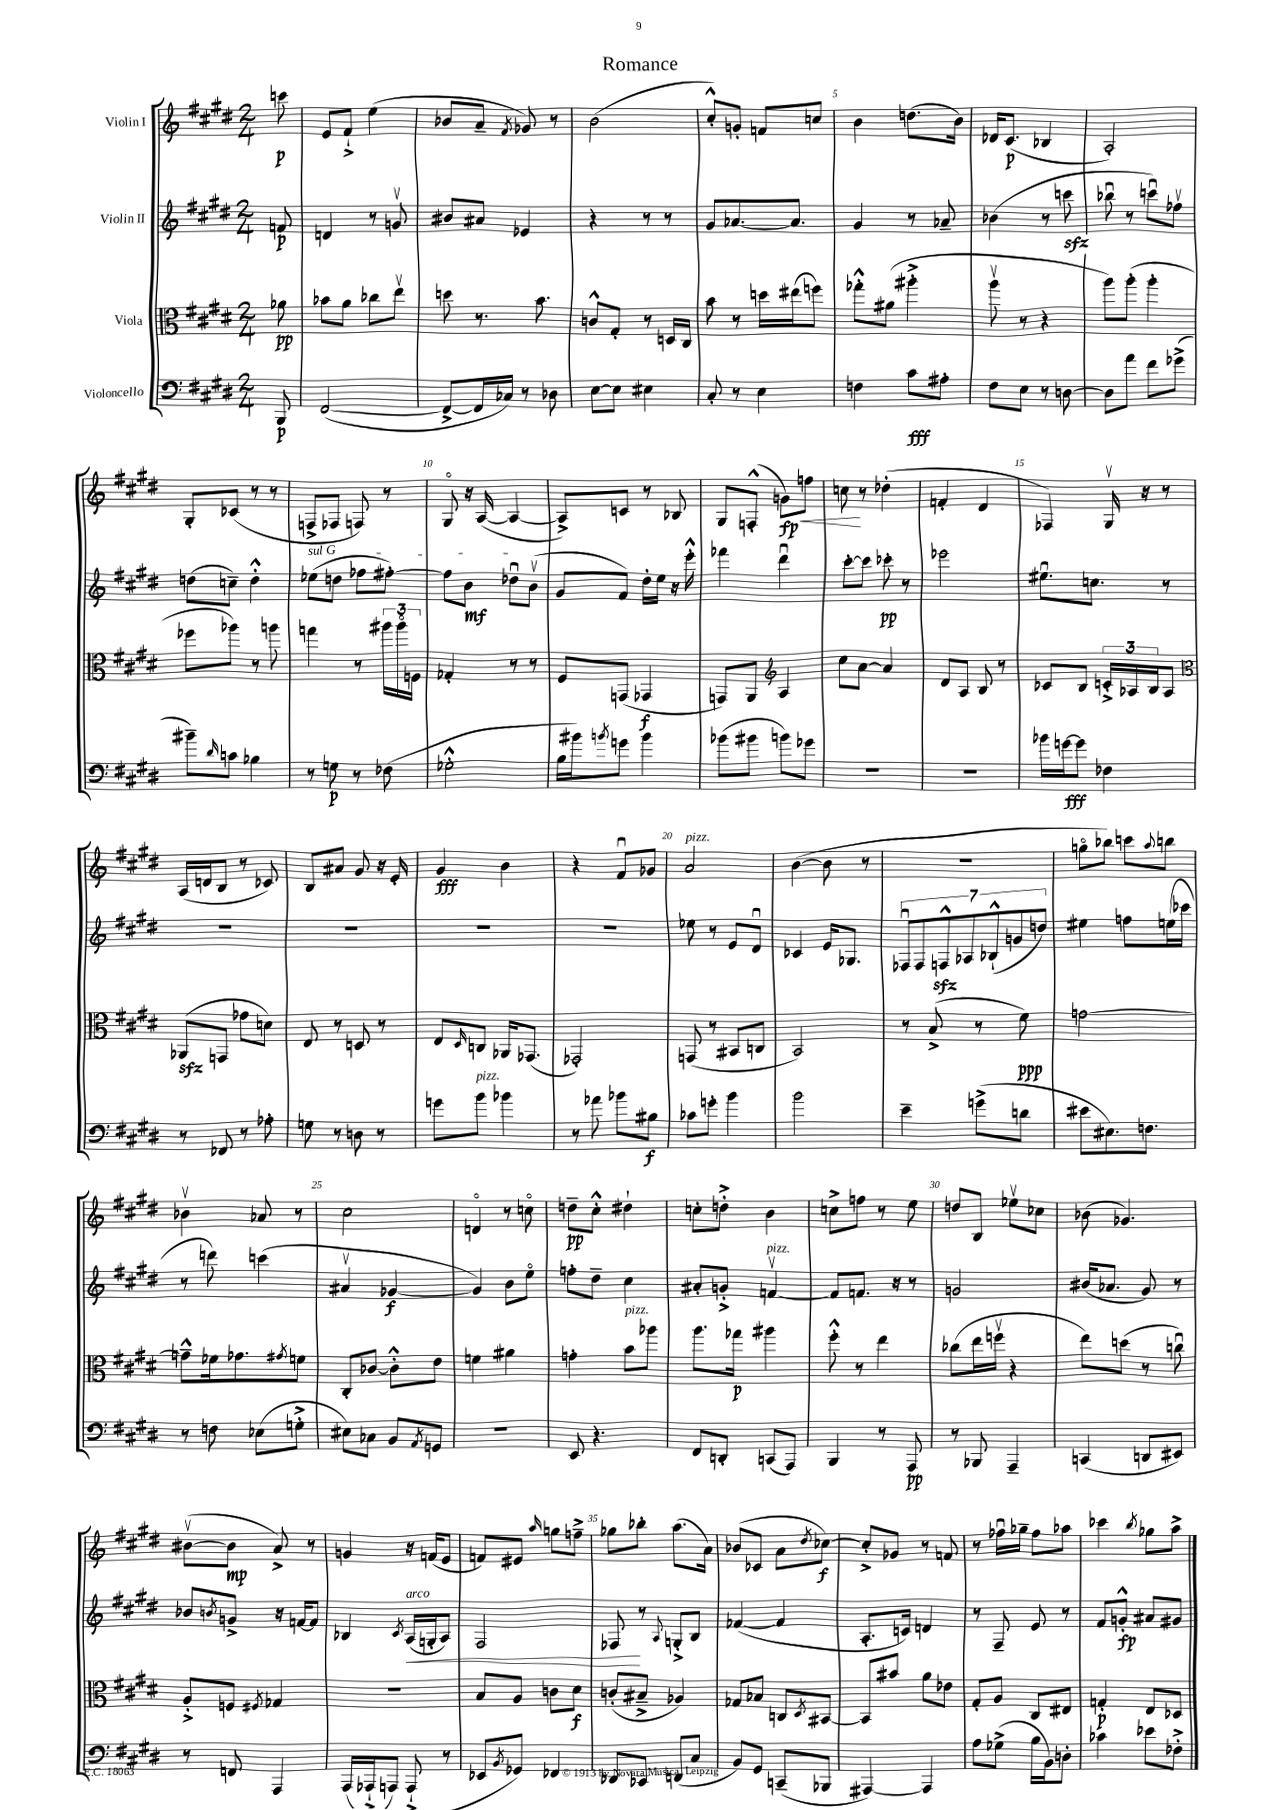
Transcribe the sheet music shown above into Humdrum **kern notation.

**kern	**kern	**kern	**kern
*staff4	*staff3	*staff2	*staff1
*clefF4	*clefC3	*clefG2	*clefG2
*k[f#c#g#d#]	*k[f#c#g#d#]	*k[f#c#g#d#]	*k[f#c#g#d#]
*M2/4	*M2/4	*M2/4	*M2/4
8BBB	8a-	8f	8ccc
=	=	=	=
([2FF#	8b-	4d	8e
.	8a	.	8f#`^
.	8cc-	8r	(4ee
.	8eev	8gv	.
=	=	=	=
8FF#^_	8dd	8b#	8b-
16FF#]	8.r	8a#	8a~
16C-)	.	.	.
.	.	.	8qf#
8r	.	4e-	8g-)
.	8.b	.	.
8D-	.	.	8r
=	=	=	=
[8E	8c^^	4r	(2b
8E]	8G#'	.	.
4E#	8r	8r	.
.	16D	8r	.
.	16C#	.	.
=	=	=	=
8C#'	8b	8g#	8cc#'^^)
8r	8r	[8.a-	8g'
4E	16dd	.	8f
.	(16ee#	8.a-]	.
.	8ff)	.	8cc
=	=	=	=
4F	8gg-'^^	4g#	4b
.	(8a#	.	.
8c#	4aa#'^	8r	(8.dd
8A#'	.	8a-~	.
.	.	.	16b)
=	=	=	=
8F#	8aav	(4b-	16d-
.	.	.	(8.c#
8E	8r	.	.
8r	4r	8r	4B-
[8D	.	8ccc	.
=	=	=	=
8D]	8aa)	8bb-u	2A')
8a	(8aa'	8r	.
8f#	4aa'	8cccu)	.
(8g-^	.	8ff-v	.
=	=	=	=
8b#~)	8ff-	(8dd	8G#'
16qqd#	.	.	.
8c	8aa-)	8cc~)	(8c-
4B-	8r	4dd'^^	8r
.	8aa	.	8r
=	=	=	=
8r	4gg	(8ee-	8F^
8G	.	8dd	8F-
8r	8r	8ff-	8F)
(8F-	24aa#	[8ff#')	8r
.	24aa#o	.	.
.	24F	.	.
=	=	=	=
2G-'^^	4G-'	8ff#]	8G#o
.	.	8b	16r
.	.	.	([16A
.	8r	8dd-u	4A_
.	8r	(8bv	.
=	=	=	=
16B	8F#	8g#	8A^])
16b#)	.	.	.
8qb	.	.	.
8g	(8GG	8f#)	8c
4b	4GG-	16dd#'	8r
.	.	16ee	.
.	.	16r	8B-
.	.	16eee'^^	.
=	=	=	=
(8b-	8GG)	4fff-	8G#
8b#	8AA	.	(8F'^^
*	*clefG2	*	*
8b)	4A	4ddd#u	8g)
8g-	.	.	8ff
=	=	=	=
2r	8cc#	[8ccc#'	8cc
.	[8a	8ccc#]	8r
.	4a]	8ccc-'	(4dd-'
.	.	8r	.
=	=	=	=
2r	8d#	2eee-	4f'
.	8A	.	.
.	8B	.	4d#
.	8r	.	.
=	=	=	=
16b-	8c-	8.ee#u	4F-)
[16g	.	.	.
8g]	8B	.	.
.	.	8.cc	.
4F-	24c'^	.	16G#v
.	24A-	.	.
.	.	.	16r
.	24B	.	.
.	8A-	8r	8r
=	=	=	=
*	*clefC3	*	*
8r	(8AA-	2r	(16A
.	.	.	16d
8FF-	8GG	.	8B
8r	8g-	.	8r
8A-'	8d)	.	8c-)
=	=	=	=
8G	8E	2r	8B
8r	8r	.	8a#
8D	8D	.	8g#
8r	8r	.	16r
.	.	.	16e'
=	=	=	=
8g	8E	2r	4g#
.	16qqD#	.	.
8b	8C	.	.
4b-	16AA-	.	4b
.	(8.GG-	.	.
=	=	=	=
8r	2GG-')	2r	4r
8a-	.	.	.
8b-	.	.	8f#u
8B#	.	.	8g-
=	=	=	=
8c-	(8GG	8ee-	2a
8g'	8r	8r	.
4b	8BB#	8e	.
.	8C	8d#u	.
=	=	=	=
2b	2BB)	4c-	([4b
.	.	16e	8b]
.	.	8.G-	.
.	.	.	8r
=	=	=	=
4e~	8r	14F-u	2r
.	.	14F-	.
.	(8B^	.	.
.	.	14F^^	.
.	.	14A-	.
(8g^	8r	.	.
.	.	(14B-`^^	.
.	.	14g	.
8d	8f#)	.	.
.	.	14dd)	.
=	=	=	=
8e#	[2g	4ee#	8ggo
8.E#)	.	.	8bb-)
.	.	8ff	8ccc
8.F	.	.	.
.	.	.	8qqaa
.	.	(16ee	8bb
.	.	16ccc-	.
=	=	=	=
8r	8g~^^]	8r	4b-v
8F	16f-	8ddd)	.
.	8.g-	.	.
(8E-	.	(4ccc	8a-
.	8qg#	.	.
8G'^	8f	.	8r
=	=	=	=
8E#)	8C#'	4a#v	2cc#
8C-	[8c-	.	.
8BB	8c-'^^]	[4g-	.
8qAA	.	.	.
8GG	8e	.	.
=	=	=	=
2r	4f	4g-])	4do
.	4a#	8b	8r
.	.	8eeo	8cco
=	=	=	=
8EE	4g'	8ff'	8dd~
4.r	.	8dd#~	8cc#'^^
.	8b	4cc#	4dd#`
.	8aa-	.	.
=	=	=	=
8FF#	8.aa	8a#'	8cc'
8DD'	.	8g'^	8dd'^
.	16gg-	.	.
(8CC	4aa#	[4fv	4b
8AAA)	.	.	.
=	=	=	=
4BBB	8ff#'^^	8f]	8cc^
.	8r	8.f	8ff
8r	4ee	.	8r
.	.	16r	.
8AAA	.	8r	8ee
=	=	=	=
8r	(8cc-	2g	8dd
8BBB-	16ee	.	8B
.	16ffv	.	.
4AAA~	4r	.	8ee-v
.	.	.	8cc-
=	=	=	=
(4CC	8ee)	(16b#	(8b-
.	.	8.a-	.
.	(8dd	.	4.g-)
8DD	8r	8g#)	.
8EE#)	8ccu)	8r	.
=	=	=	=
8r	8A'^	8b-	([8b#v
.	.	8qb	.
8FF	8F	8g^	8b#]
.	8qF#	.	.
4AAA	4G-	16r	8a^)
.	.	[16f	.
.	.	8f]	8r
=	=	=	=
(16AAA	2r	4B-	4g
16AAA-`^	.	.	.
8AAA)	.	.	.
.	.	8qc#	.
(8AAA`^	.	(16A	16r
.	.	16G'	(16f
8r	.	8A)	8e
=	=	=	=
8EE-	8B	2F#	8f)
8qBB	.	.	.
8GG-)	8A	.	8e#
.	.	.	16qqaa
4FF-	8c	.	8gg
.	8d#	.	8ff~^
=	=	=	=
8DD-	(8c'	8F-	8gg-
8CC-	8B#~^	8r	8bb-'
.	.	8qqA	.
(8DD	4A-)	8G'^	(8.aa
8C#	.	8B	.
.	.	.	16a)
=	=	=	=
8BB)	8G-	([4f-	(8b-
8GG#	8B-	.	8c-
(8CC~	8C	4f-]	8a
.	8qD#	.	8qdd#
8BBB-	[8BB#	.	[8cc-)
=	=	=	=
[4AAA#)	8BB#]	8.A'	8cc-'^]
.	8b#	.	8g-
.	.	16c)	.
4AAA#]	8a	4d	8r
.	8e-	.	8f
=	=	=	=
8A	8G#'	8r	8r
(8G-^	8A	8F#~	16ff-u
.	.	.	16gg-~
16B	8C#	8e	8ff-
16BB)	.	.	.
8D'	8E#	8r	8aa-
=	=	=	=
4c-	4G'	8f#	4ccc-
.	.	8g'^^	.
.	.	.	8qbb
8e-	8E	8a#	8gg-
8F-'^	8D-	8g#	8aa^
==	==	==	==
*-	*-	*-	*-
